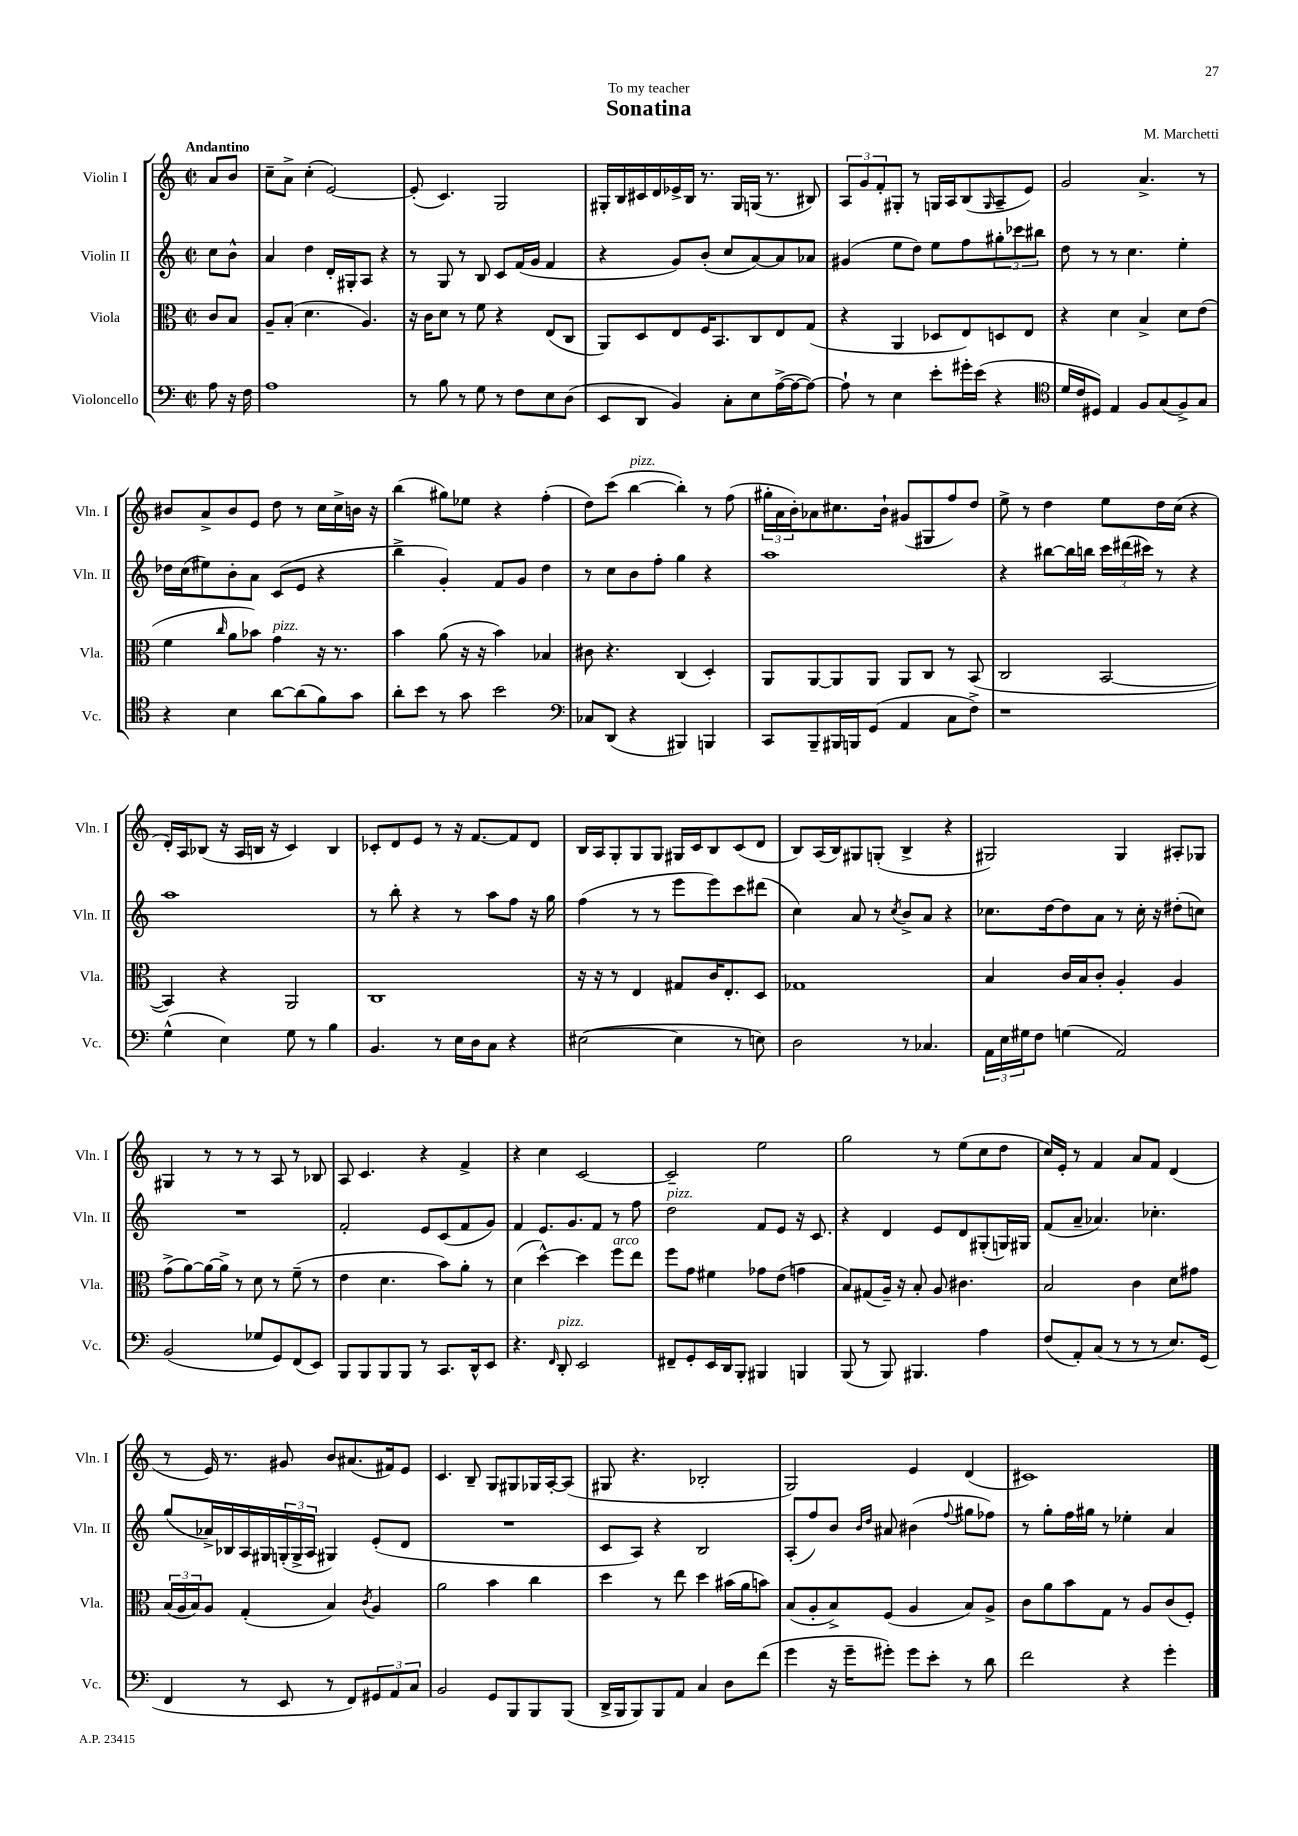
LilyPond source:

\header { title = "Sonatina" composer = "M. Marchetti" dedication = "To my teacher" }
<<
\new StaffGroup <<
\new Staff = "s0" \with { instrumentName = "Violin I" shortInstrumentName = "Vln. I" } {
    \clef treble \key c \major \defaultTimeSignature \time 2/2 \partial 4 \tempo "Andantino"
    a'8 b'8 |
    c''8-- a'8-> c''4-.( e'2~) |
    e'8-.( c'4.) g2 |
    gis16-. b16 cis'16 d'16 ees'16-> b16 r8. gis16 g16( r8. bis8) |
    \tuplet 3/2 { a8 g'8 f'8-. } gis8-. r8 g16 a16 b8( \grace { g16 } a8-- e'8) |
    g'2 a'4.-> r8 |
    bis'8 a'8-> bis'8 e'8 d''8 r8 c''16 c''16-> b'16 r16 |
    b''4( gis''8) ees''8 r4 f''4-.( |
    d''8) c'''8( b''4~^\markup { \italic "pizz." } b''4-.) r8 f''8( |
    \tuplet 3/2 { gis''16-. a'16 b'16-.) } aes'8 cis''8. b'16-! gis'8( gis8 f''8) d''8 |
    e''8-> r8 d''4 e''8 d''16 c''16( r4 |
    d'16-.) a16 bes8( r16 a16 b16 r16 c'4) b4 |
    ces'8-. d'8 e'8 r8 r16 f'8.~ f'8 d'8 |
    b16 a16 g8-. g8 g8 gis16 c'16 b8 c'8( d'8 |
    b8) a16( b16) gis8 g8-.( b4-> r4 |
    gis2) gis4 ais8-. ges8 |
    gis4 r8 r8 r8 a8 r8 bes8 |
    a8 c'4. r4 f'4-> |
    r4 c''4 c'2~ |
    c'2-- e''2 |
    g''2 r8 e''8( c''8 d''8 |
    c''16) e'16-. r8 f'4 a'8 f'8 d'4( |
    r8 e'16) r8. gis'8 b'8 ais'8.( fis'16) e'8 |
    c'4. b8-- g8 gis8 ges16 a16~-. a8( |
    gis8 r4. bes2-. |
    g2) e'4 d'4( |
    cis'1) \bar "|." |
}
\new Staff = "s1" \with { instrumentName = "Violin II" shortInstrumentName = "Vln. II" } {
    \clef treble \key c \major \defaultTimeSignature \time 2/2 \partial 4
    c''8 b'8-^ |
    a'4 d''4 d'16-. gis16-. a8 r4 |
    r8 g8 r8 b8 c'8 f'16( g'16 f'4 |
    r4 g'8) b'8-.( c''8 a'8~) a'8 aes'8 |
    gis'4( e''8 d''8) e''8 f''8 \tuplet 3/2 { gis''8-. ces'''8 bis''8 } |
    d''8 r8 r8 c''4. e''4-. |
    des''16 c''16( eis''8) b'8-. a'8 c'8( e'8 r4 |
    b''4-> g'4-.) f'8 g'8 d''4 |
    r8 c''8 b'8 f''8-. g''4 r4 |
    a''1 |
    r4 bis''8~ bis''16 b''16 \tuplet 3/2 { c'''16 dis'''16( cis'''16) } r8 r4 |
    a''1 |
    r8 b''8-. r4 r8 a''8 f''8 r16 g''16 |
    f''4( r8 r8 e'''8 e'''8) c'''8 dis'''8( |
    c''4) a'8 r8 \acciaccatura { c''8 } b'8-> a'8 r4 |
    ces''8. d''16~ d''8 a'8 r8 ces''16-. r16 dis''8-.( c''8) |
    R1 |
    f'2-. e'8 c'8( f'8 g'8) |
    f'4 e'8. g'8. f'8 r8 f''8 |
    d''2^\markup { \italic "pizz." } f'8 e'8 r16 c'8. |
    r4 d'4 e'8 d'8 gis8-.( g16) gis16 |
    f'8( a'8-- aes'4.) ces''4.-. |
    g''8( aes'16->) bes16 a16 gis16 \tuplet 3/2 { g16-.( g16-> a16 } gis4) e'8-.( d'8 |
    R1 |
    c'8 a8) r4 b2 |
    a8-.( f''8) b'8 \grace { b'16 d''16 } ais'8 bis'4( \appoggiatura { f''8 } gis''8 fes''8) |
    r8 g''8-. f''16 gis''16 r8 ees''4-. a'4 \bar "|." |
}
\new Staff = "s2" \with { instrumentName = "Viola" shortInstrumentName = "Vla." } {
    \clef alto \key c \major \defaultTimeSignature \time 2/2 \partial 4
    c'8 b8 |
    a8-- b8-.( d'4. a4.) |
    r16 c'16 d'8 r8 f'8 r4 e8( c8 |
    a,8) d8 e8 f16 b,8. c8 e8 g8( |
    r4 a,4 des8 e8) d8 e8 |
    r4 d'4 b4-> d'8 e'8( |
    f'4 \grace { c''16 } a'8 bes'8) g'4^\markup { \italic "pizz." } r16 r8. |
    b'4 a'8( r16 r16 b'4) bes4 |
    cis'8 r4. c4( d4-.) |
    a,8 a,8~ a,8 a,8 a,8 c8 r8 b,8( |
    c2 b,2~ |
    b,4) r4 a,2 |
    c1 |
    r16 r16 r8 e4 gis8 c'16 e8.-. d8 |
    ges1 |
    b4 c'16 b16 c'8-. a4-. a4 |
    g'8->( a'8~) a'16~ a'16-> r8 d'8 r8 f'8--( r8 |
    e'4 d'4. b'8) a'8-. r8 |
    d'4( d''4~-^) d''4 f''8^\markup { \italic "arco" } e''8 |
    f''8 g'8 fis'4 ges'8 e'8( g'4 |
    b8) gis8( a16--) r16 b8-. a8 cis'4. |
    b2 c'4 d'8 gis'8 |
    \tuplet 3/2 { b16( a16 b16) } a8 g4-.( b4) \acciaccatura { c'8 } a4 |
    a'2 b'4 c''4 |
    d''4 r8 e''8 d''4 bis'16( a'16 b'8) |
    b8( a8-. b8->) f8( a4 b8) a8-> |
    c'8 a'8 b'8 g8 r8 a8 c'8( f8-.) \bar "|." |
}
\new Staff = "s3" \with { instrumentName = "Violoncello" shortInstrumentName = "Vc." } {
    \clef bass \key c \major \defaultTimeSignature \time 2/2 \partial 4
    a8 r16 f16 |
    a1 |
    r8 b8 r8 g8 r8 f8 e8 d8( |
    e,8 d,8 b,4) c8-. e8 a16~->( a16~ a8~) |
    a8-! r8 e4 e'8-. gis'16-. e'16( r4 |
    \clef tenor d'16 c'16 dis8) e4 f8 g8( f8->) g8 |
    r4 b4 a'8~ a'8( f'8) g'8 |
    a'8-. b'8 r8 g'8 b'2 |
    \clef bass ces8 d,8( r4 bis,,4) b,,4 |
    c,8 b,,8-- bis,,16 b,,16 g,8( a,4 c8 f8->) |
    r1 |
    g4-^( e4) g8 r8 b4 |
    b,4. r8 e16 d16 c8 r4 |
    eis2~( eis4 r8 e8) |
    d2 r8 ces4. |
    \tuplet 3/2 { a,16 e16 gis16 } f8 g4( a,2) |
    b,2( ges8 g,8) f,8( e,8) |
    b,,8 b,,8 b,,8 b,,8 r8 c,8. d,16-^ e,8 |
    r4. \grace { f,16 } d,8-.^\markup { \italic "pizz." } e,2 |
    fis,8-- g,8-. e,16 d,16 b,,8-. bis,,4 b,,4 |
    b,,8( r8 b,,8) bis,,4. a4 |
    f8( a,8-.) c8( r8 r8 r8 e8.) g,16( |
    f,4 r8 e,8 r8 f,8) \tuplet 3/2 { gis,8 a,8 c8 } |
    b,2 g,8 b,,8 b,,8 b,,8( |
    d,16-> b,,16 b,,8) b,,8 a,8 c4 d8 f'8( |
    g'4 r16 g'16-- gis'8-.) gis'8 e'8-. r8 d'8 |
    f'2 r4 g'4-. \bar "|." |
}
>>
>>
\layout { \context { \Score \remove "Bar_number_engraver" } }
